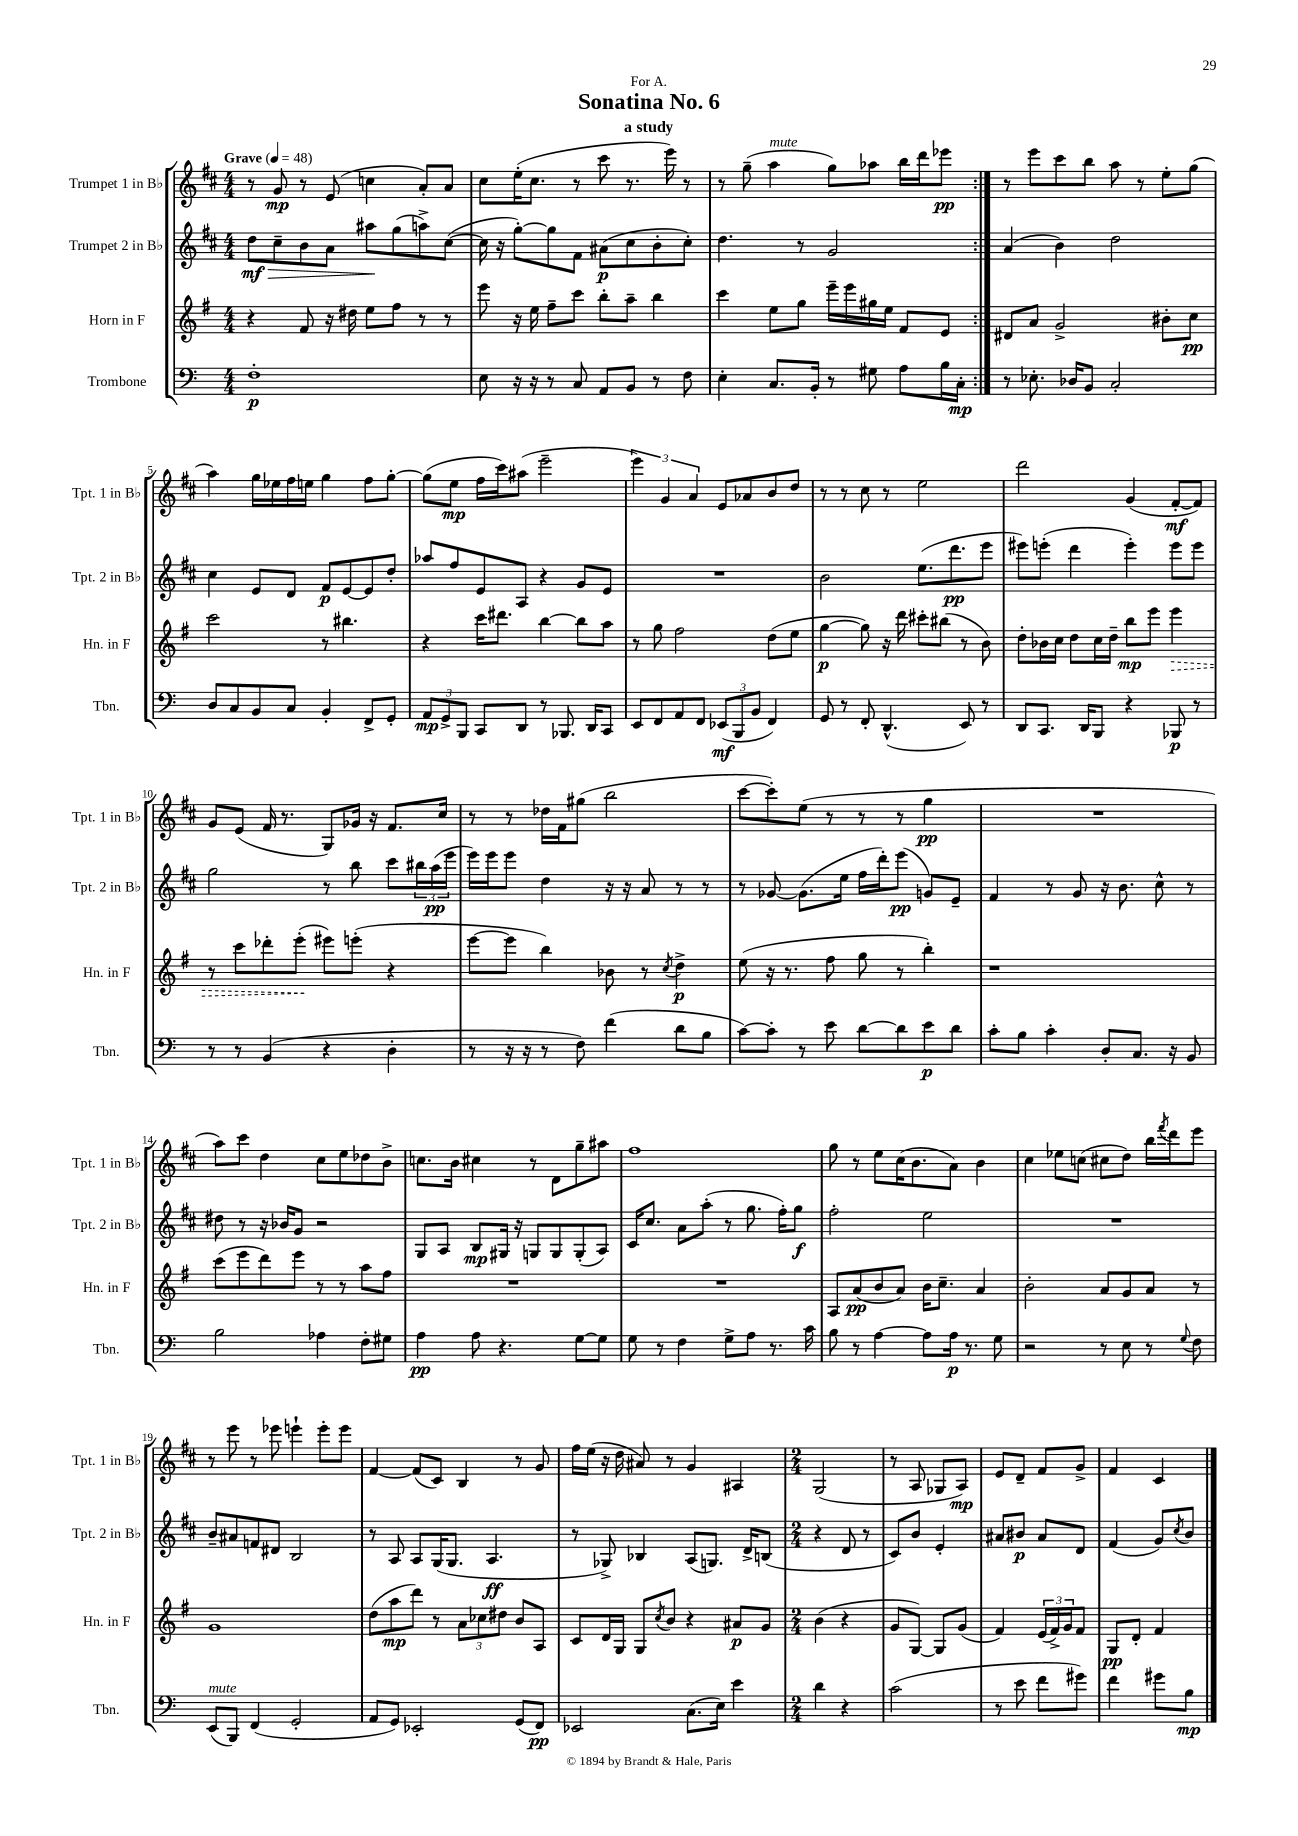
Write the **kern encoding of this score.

**kern	**dynam	**kern	**dynam	**kern	**dynam	**kern	**dynam
*part4	*part4	*part3	*part3	*part2	*part2	*part1	*part1
*staff4	*staff4	*staff3	*staff3	*staff2	*staff2	*staff1	*staff1
*I"Trombone	*	*I"Horn in F	*	*I"Trumpet 2 in B♭	*	*I"Trumpet 1 in B♭	*
*I'Tbn.	*	*I'Hn. in F	*	*I'Tpt. 2 in B♭	*	*I'Tpt. 1 in B♭	*
*clefF4	*	*clefG2	*	*clefG2	*	*clefG2	*
*k[]	*	*k[f#]	*	*k[f#c#]	*	*k[f#c#]	*
*M4/4	*	*M4/4	*	*M4/4	*	*M4/4	*
*MM48	*	*MM48	*	*MM48	*	*MM48	*
=1	=1	=1	=1	=1	=1	=1	=1
!	!	!	!	!	!	!LO:TX:a:B:t=Grave	!
!	!	!	!	!	!LO:HP:b	!	!
1F'	p	4r	.	8dd\L	> mf	8r	.
.	.	.	.	8cc#~\	.	8g/	mp
.	.	8f#/	.	8b\	.	8r	.
.	.	16r	.	8a\J	.	(8e/	.
.	.	16dd#X\	.	.	.	.	.
.	.	8ee\L	.	8aa#X\L	.	4ccn\	.
.	.	8ff#\J	.	(8gg\	]	.	.
.	.	8r	.	8aan^\)	.	8a'/L)	.
.	.	8r	.	([8cc#\J	.	8a/J	.
=2	=2	=2	=2	=2	=2	=2	=2
8E\	.	8eee\	.	16cc#\]	.	8cc#\L	.
.	.	.	.	16r	.	.	.
16r	.	16r	.	[8gg'\L)	.	(16ee'\K	.
16r	.	16ee\	.	.	.	8.cc#\J	.
8r	.	8ff#~\L	.	8gg\]	.	.	.
8C/	.	8ccc\J	.	8f#\J	.	8r	.
8AA/L	.	8bb'\L	.	(8a#X\L	p	8ccc#\	.
8BB/J	.	8aa~\J	.	8cc#\	.	8.r	.
8r	.	4bb\	.	8b'\	.	.	.
.	.	.	.	.	.	16eee\)	.
8F\	.	.	.	8cc#'\J)	.	8r	.
=3	=3	=3	=3	=3	=3	=3	=3
4E'\	.	4ccc\	.	4.dd\	.	8r	.
.	.	.	.	.	.	(8gg~\	.
!	!	!	!	!	!	!LO:TX:a:i:t=mute	!
8.C/L	.	8ee\L	.	.	.	4aa\	.
.	.	8gg\J	.	8r	.	.	.
16BB'/Jk	.	.	.	.	.	.	.
8r	.	16eee~\LL	.	2g/	.	8gg\L)	.
.	.	16eee\	.	.	.	.	.
8G#X\	.	16gg#X\	.	.	.	8aa-X\J	.
.	.	16ee\JJ	.	.	.	.	.
8A\L	.	8f#/L	.	.	.	16bb\LL	.
.	.	.	.	.	.	16ddd\J	.
16B\L	.	8e/J	.	.	.	8eee-X\J	pp
16C'\JJ	mp	.	.	.	.	.	.
=4:|!	=4:|!	=4:|!	=4:|!	=4:|!	=4:|!	=4:|!	=4:|!
8r	.	8d#X/L	.	(4a/	.	8r	.
8.E-X'\	.	8a/J	.	.	.	8eee\L	.
.	.	2g^/	.	4b\)	.	8ccc#\	.
16D-X/KL	.	.	.	.	.	.	.
8BB/J	.	.	.	.	.	8bb\J	.
2C'/	.	.	.	2dd\	.	8aa\	.
.	.	.	.	.	.	8r	.
.	.	8b#X'\L	.	.	.	8ee'\L	.
.	.	8cc\J	pp	.	.	(8gg\J	.
!!LO:LB:g=z
=5	=5	=5	=5	=5	=5	=5	=5
8D/L	.	2ccc\	.	4cc#\	.	4aa\)	.
8C/	.	.	.	.	.	.	.
8BB/	.	.	.	8e/L	.	16gg\LL	.
.	.	.	.	.	.	16ee-X\	.
8C/J	.	.	.	8d/J	.	16ff#\	.
.	.	.	.	.	.	16een\JJ	.
4BB'/	.	8r	.	8f#/L	p	4gg\	.
.	.	4.bb#X\	.	[8e/	.	.	.
8FF^/L	.	.	.	8e/]	.	8ff#\L	.
8GG'/J	.	.	.	8dd'/J	.	[8gg'\J	.
=6	=6	=6	=6	=6	=6	=6	=6
12AA/L	mp	4r	.	8aa-X/L	.	(8gg\L]	.
12GG^/	.	.	.	.	.	.	.
.	.	.	.	8ff#/	.	8ee\J	mp
12BBB/J	.	.	.	.	.	.	.
8CC/L	.	16ccc\KL	.	8e/	.	16ff#\LL	.
.	.	8.ddd#X\J	.	.	.	16ccc#\J)	.
8DD/J	.	.	.	8A/J	.	(8aa#X\J	.
8r	.	[4bb\	.	4r	.	2eee~\	.
8.BBB-X/	.	.	.	.	.	.	.
.	.	8bb\L]	.	8g/L	.	.	.
16DD/KL	.	.	.	.	.	.	.
8CC/J	.	8aa\J	.	8e/J	.	.	.
=7	=7	=7	=7	=7	=7	=7	=7
8EE/L	.	8r	.	1r	.	6eee\)	.
8FF/	.	8gg\	.	.	.	.	.
.	.	.	.	.	.	6g/	.
8AA/	.	2ff#\	.	.	.	.	.
.	.	.	.	.	.	6a/	.
8FF/J	.	.	.	.	.	.	.
(12EE-X/L	mf	.	.	.	.	8e/L	.
12BBB/	.	.	.	.	.	.	.
.	.	.	.	.	.	8a-X/	.
12BB/J	.	.	.	.	.	.	.
4FF/)	.	(8dd\L	.	.	.	8b/	.
.	.	8ee\J	.	.	.	8dd/J	.
=8	=8	=8	=8	=8	=8	=8	=8
8GG/	.	[4gg\	p	2b\	.	8r	.
8r	.	.	.	.	.	8r	.
8FF'/	.	8gg\])	.	.	.	8cc#\	.
(4.DD^^/	.	16r	.	.	.	8r	.
.	.	16ddd\	.	.	.	.	.
.	.	8ccc#X'\L	.	(8.ee\L	.	2ee\	.
.	.	(8bb#X\J	.	.	.	.	.
.	.	.	.	8.ddd\	pp	.	.
8EE/)	.	8r	.	.	.	.	.
8r	.	8b\)	.	8eee\J	.	.	.
=9	=9	=9	=9	=9	=9	=9	=9
8DD/L	.	8dd'\L	.	8eee#X\L)	.	2ddd\	.
8.CC/J	.	16b-X\L	.	(8eeen'\J	.	.	.
.	.	16cc\JJ	.	.	.	.	.
.	.	8dd\L	.	4ddd\	.	.	.
16DD/KL	.	.	.	.	.	.	.
8BBB/J	.	16cc\L	.	.	.	.	.
.	.	16dd~\JJ	.	.	.	.	.
4r	.	8bb\L	mp	4eee'\)	.	(4g/	.
.	.	8eee\J	.	.	.	.	.
!	!	!	!LO:HP:b	!	!	!	!
8BBB-X/	p	4eee\	>	8eee\L	.	[8f#'/L	mf
8r	.	.	.	8eee\J	.	8f#/J])	.
!!LO:LB:g=z
=10	=10	=10	=10	=10	=10	=10	=10
8r	.	8r	.	2gg\	.	8g/L	.
8r	.	8ccc\L	.	.	.	(8e/J	.
(4BB/	.	8ddd-X'\	.	.	.	16f#/	.
.	.	.	.	.	.	8.r	.
.	.	(8eee'\J	.	.	.	.	.
4r	.	8eee#X\L)	]	8r	.	8G/L)	.
.	.	(8eeen'\J	.	8bb\	.	16g-X/Jk	.
.	.	.	.	.	.	16r	.
4D'\	.	4r	.	8ccc#\L	.	8.f#/L	.
.	.	.	.	24bb#X\L	.	.	.
.	.	.	.	(24aa\	pp	.	.
.	.	.	.	.	.	16cc#/Jk	.
.	.	.	.	24eee\JJ	.	.	.
=11	=11	=11	=11	=11	=11	=11	=11
8r	.	[8eee\L	.	16eee\LL)	.	8r	.
.	.	.	.	16eee\J	.	.	.
16r	.	8eee\J]	.	8eee\J	.	8r	.
16r	.	.	.	.	.	.	.
8r	.	4bb\)	.	4dd\	.	16dd-X\LL	.
.	.	.	.	.	.	16f#\J	.
8F\)	.	.	.	.	.	(8gg#X\J	.
(4f\	.	8b-X\	.	16r	.	2bb\	.
.	.	.	.	16r	.	.	.
.	.	8r	.	8a/	.	.	.
.	.	8qcc/	.	.	.	.	.
8d\L	.	4dd^\	p	8r	.	.	.
8B\J	.	.	.	8r	.	.	.
=12	=12	=12	=12	=12	=12	=12	=12
[8c\L)	.	(8ee\	.	8r	.	[8ccc#\L	.
8c'\J]	.	16r	.	[8g-X/	.	8ccc#'\])	.
.	.	8.r	.	.	.	.	.
8r	.	.	.	(8.g-\L]	.	(8ee\J	.
8e\	.	8ff#\	.	.	.	8r	.
.	.	.	.	16ee\Jk	.	.	.
[8d\L	.	8gg\	.	16ff#\LL	.	8r	.
.	.	.	.	16ddd'\J)	.	.	.
8d\]	.	8r	.	(8eee\J	pp	8r	.
8e\	p	4bb'\)	.	8gn/L)	.	4gg\	pp
8d\J	.	.	.	8e~/J	.	.	.
=13	=13	=13	=13	=13	=13	=13	=13
8c'\L	.	1r	.	4f#/	.	1r	.
8B\J	.	.	.	.	.	.	.
4c'\	.	.	.	8r	.	.	.
.	.	.	.	8g/	.	.	.
8D'/L	.	.	.	16r	.	.	.
.	.	.	.	8.b\	.	.	.
8.C/J	.	.	.	.	.	.	.
.	.	.	.	8cc#^^\	.	.	.
16r	.	.	.	.	.	.	.
8BB/	.	.	.	8r	.	.	.
!!LO:LB:g=z
=14	=14	=14	=14	=14	=14	=14	=14
2B\	.	(8ccc\L	.	8dd#X\	.	8aa\L)	.
.	.	8eee\	.	8r	.	8ccc#\J	.
.	.	8ddd\)	.	16r	.	4dd\	.
.	.	.	.	16b-X/KL	.	.	.
.	.	8eee\J	.	8g/J	.	.	.
4A-X\	.	8r	.	2r	.	8cc#\L	.
.	.	8r	.	.	.	8ee\	.
8F'\L	.	8aa\L	.	.	.	8dd-X\	.
8G#X\J	.	8ff#\J	.	.	.	8b^\J	.
=15	=15	=15	=15	=15	=15	=15	=15
4A\	pp	1r	.	8G/L	.	8.ccn\L	.
.	.	.	.	8A/J	.	.	.
.	.	.	.	.	.	16b\Jk	.
8A\	.	.	.	8B/L	mp	4cc#X\	.
4.r	.	.	.	16G#X/Jk	.	.	.
.	.	.	.	16r	.	.	.
.	.	.	.	8Gn/L	.	8r	.
.	.	.	.	8G/	.	8d\L	.
[8G\L	.	.	.	(8G'/	.	8gg~\	.
8G\J]	.	.	.	8A/J)	.	8aa#X\J	.
=16	=16	=16	=16	=16	=16	=16	=16
8G\	.	1r	.	16c#/KL	.	1ff#	.
.	.	.	.	8.cc#/J	.	.	.
8r	.	.	.	.	.	.	.
4F\	.	.	.	8a\L	.	.	.
.	.	.	.	(8aa'\J	.	.	.
8G^\L	.	.	.	8r	.	.	.
8A\J	.	.	.	8.gg\	.	.	.
8.r	.	.	.	.	.	.	.
.	.	.	.	16ff#'\KL)	.	.	.
.	.	.	.	8gg\J	f	.	.
16c\	.	.	.	.	.	.	.
=17	=17	=17	=17	=17	=17	=17	=17
8B\	.	8A/L	.	2ff#'\	.	8gg\	.
8r	.	(8a/	pp	.	.	8r	.
[4A\	.	8b/	.	.	.	8ee\L	.
.	.	8a/J)	.	.	.	(16cc#\K	.
.	.	.	.	.	.	8.b\	.
8A\L]	.	16b\KL	.	2ee\	.	.	.
.	.	8.cc~\J	.	.	.	.	.
16A\Jk	p	.	.	.	.	8a\J)	.
8.r	.	.	.	.	.	.	.
.	.	4a/	.	.	.	4b\	.
8G\	.	.	.	.	.	.	.
=18	=18	=18	=18	=18	=18	=18	=18
2r	.	2b'\	.	1r	.	4cc#\	.
.	.	.	.	.	.	8ee-X\L	.
.	.	.	.	.	.	(8ccn\J	.
8r	.	8a/L	.	.	.	8cc#X\L	.
8E\	.	8g/	.	.	.	8dd\J)	.
8r	.	8a/J	.	.	.	16bb\LL	.
.	.	.	.	.	.	8qfff#/	.
.	.	.	.	.	.	16ddd\J	.
8qqG/	.	.	.	.	.	.	.
8F\	.	8r	.	.	.	8eee\J	.
!!LO:LB:g=z
=19	=19	=19	=19	=19	=19	=19	=19
!LO:TX:a:i:t=mute	!	!	!	!	!	!	!
(8EE/L	.	1g	.	8b~/L	.	8r	.
8BBB/J)	.	.	.	8a#X/	.	8eee\	.
(4FF/	.	.	.	8fn/	.	8r	.
.	.	.	.	8d#X/J	.	8eee-X\	.
2GG'/	.	.	.	2B/	.	4eeen`\	.
.	.	.	.	.	.	8eee'\L	.
.	.	.	.	.	.	8eee\J	.
=20	=20	=20	=20	=20	=20	=20	=20
8AA/L	.	(8dd\L	.	8r	.	[4f#/	.
8GG/J)	.	8aa\	mp	8A/	.	.	.
2EE-X'/	.	8ddd\J)	.	8A/L	.	(8f#/L]	.
.	.	8r	.	(16G/K	.	8c#/J)	.
.	.	.	.	8.G/J	.	.	.
.	.	12a\L	.	.	.	4B/	.
.	.	12cc-X\	.	.	.	.	.
.	.	.	.	4.A/	ff	.	.
.	.	12dd#X\J	.	.	.	.	.
(8GG/L	.	8b/L	.	.	.	8r	.
8FF/J)	pp	8A/J	.	.	.	8g/	.
=21	=21	=21	=21	=21	=21	=21	=21
2EE-X/	.	8c/L	.	8r	.	16ff#\LL	.
.	.	.	.	.	.	(16ee\JJ	.
.	.	16d/L	.	8G-X^/)	.	16r	.
.	.	16G/JJ	.	.	.	16dd\	.
.	.	8G/L	.	4B-X/	.	8a#X/)	.
.	.	8qcc/	.	.	.	.	.
.	.	8b/J	.	.	.	8r	.
(8.C\L	.	4r	.	(8A/L	.	4g/	.
.	.	.	.	8.Gn/J)	.	.	.
16E\Jk)	.	.	.	.	.	.	.
4e\	.	8a#X/L	p	.	.	4A#X/	.
.	.	.	.	16d^/KL	.	.	.
.	.	8g/J	.	(8Bn/J	.	.	.
=22	=22	=22	=22	=22	=22	=22	=22
*M2/4	*	*M2/4	*	*M2/4	*	*M2/4	*
4d\	.	(4b\	.	4r	.	(2G/	.
4r	.	4r	.	8d/	.	.	.
.	.	.	.	8r	.	.	.
=23	=23	=23	=23	=23	=23	=23	=23
(2c\	.	8g/L	.	8c#/L)	.	8r	.
.	.	[8G/J)	.	8b/J	.	8A/	.
.	.	8G/L]	.	4e'/	.	8G-X/L	.
.	.	(8g/J	.	.	.	8A/J)	mp
=24	=24	=24	=24	=24	=24	=24	=24
8r	.	4f#/)	.	8a#X/L	.	8e/L	.
8e\	.	.	.	8b#X/J	p	8d~/J	.
8f\L	.	(24e/LL	.	8a#/L	.	8f#/L	.
.	.	24f#^/)	.	.	.	.	.
.	.	24g/J	.	.	.	.	.
8g#X\J)	.	8f#/J	.	8d/J	.	8g^/J	.
=25	=25	=25	=25	=25	=25	=25	=25
4f\	.	8G/L	pp	(4f#/	.	4f#/	.
.	.	8d'/J	.	.	.	.	.
8g#X\L	.	4f#/	.	8g/L)	.	4c#/	.
.	.	.	.	8qcc#/	.	.	.
8B\J	mp	.	.	8b/J	.	.	.
==	==	==	==	==	==	==	==
*-	*-	*-	*-	*-	*-	*-	*-
